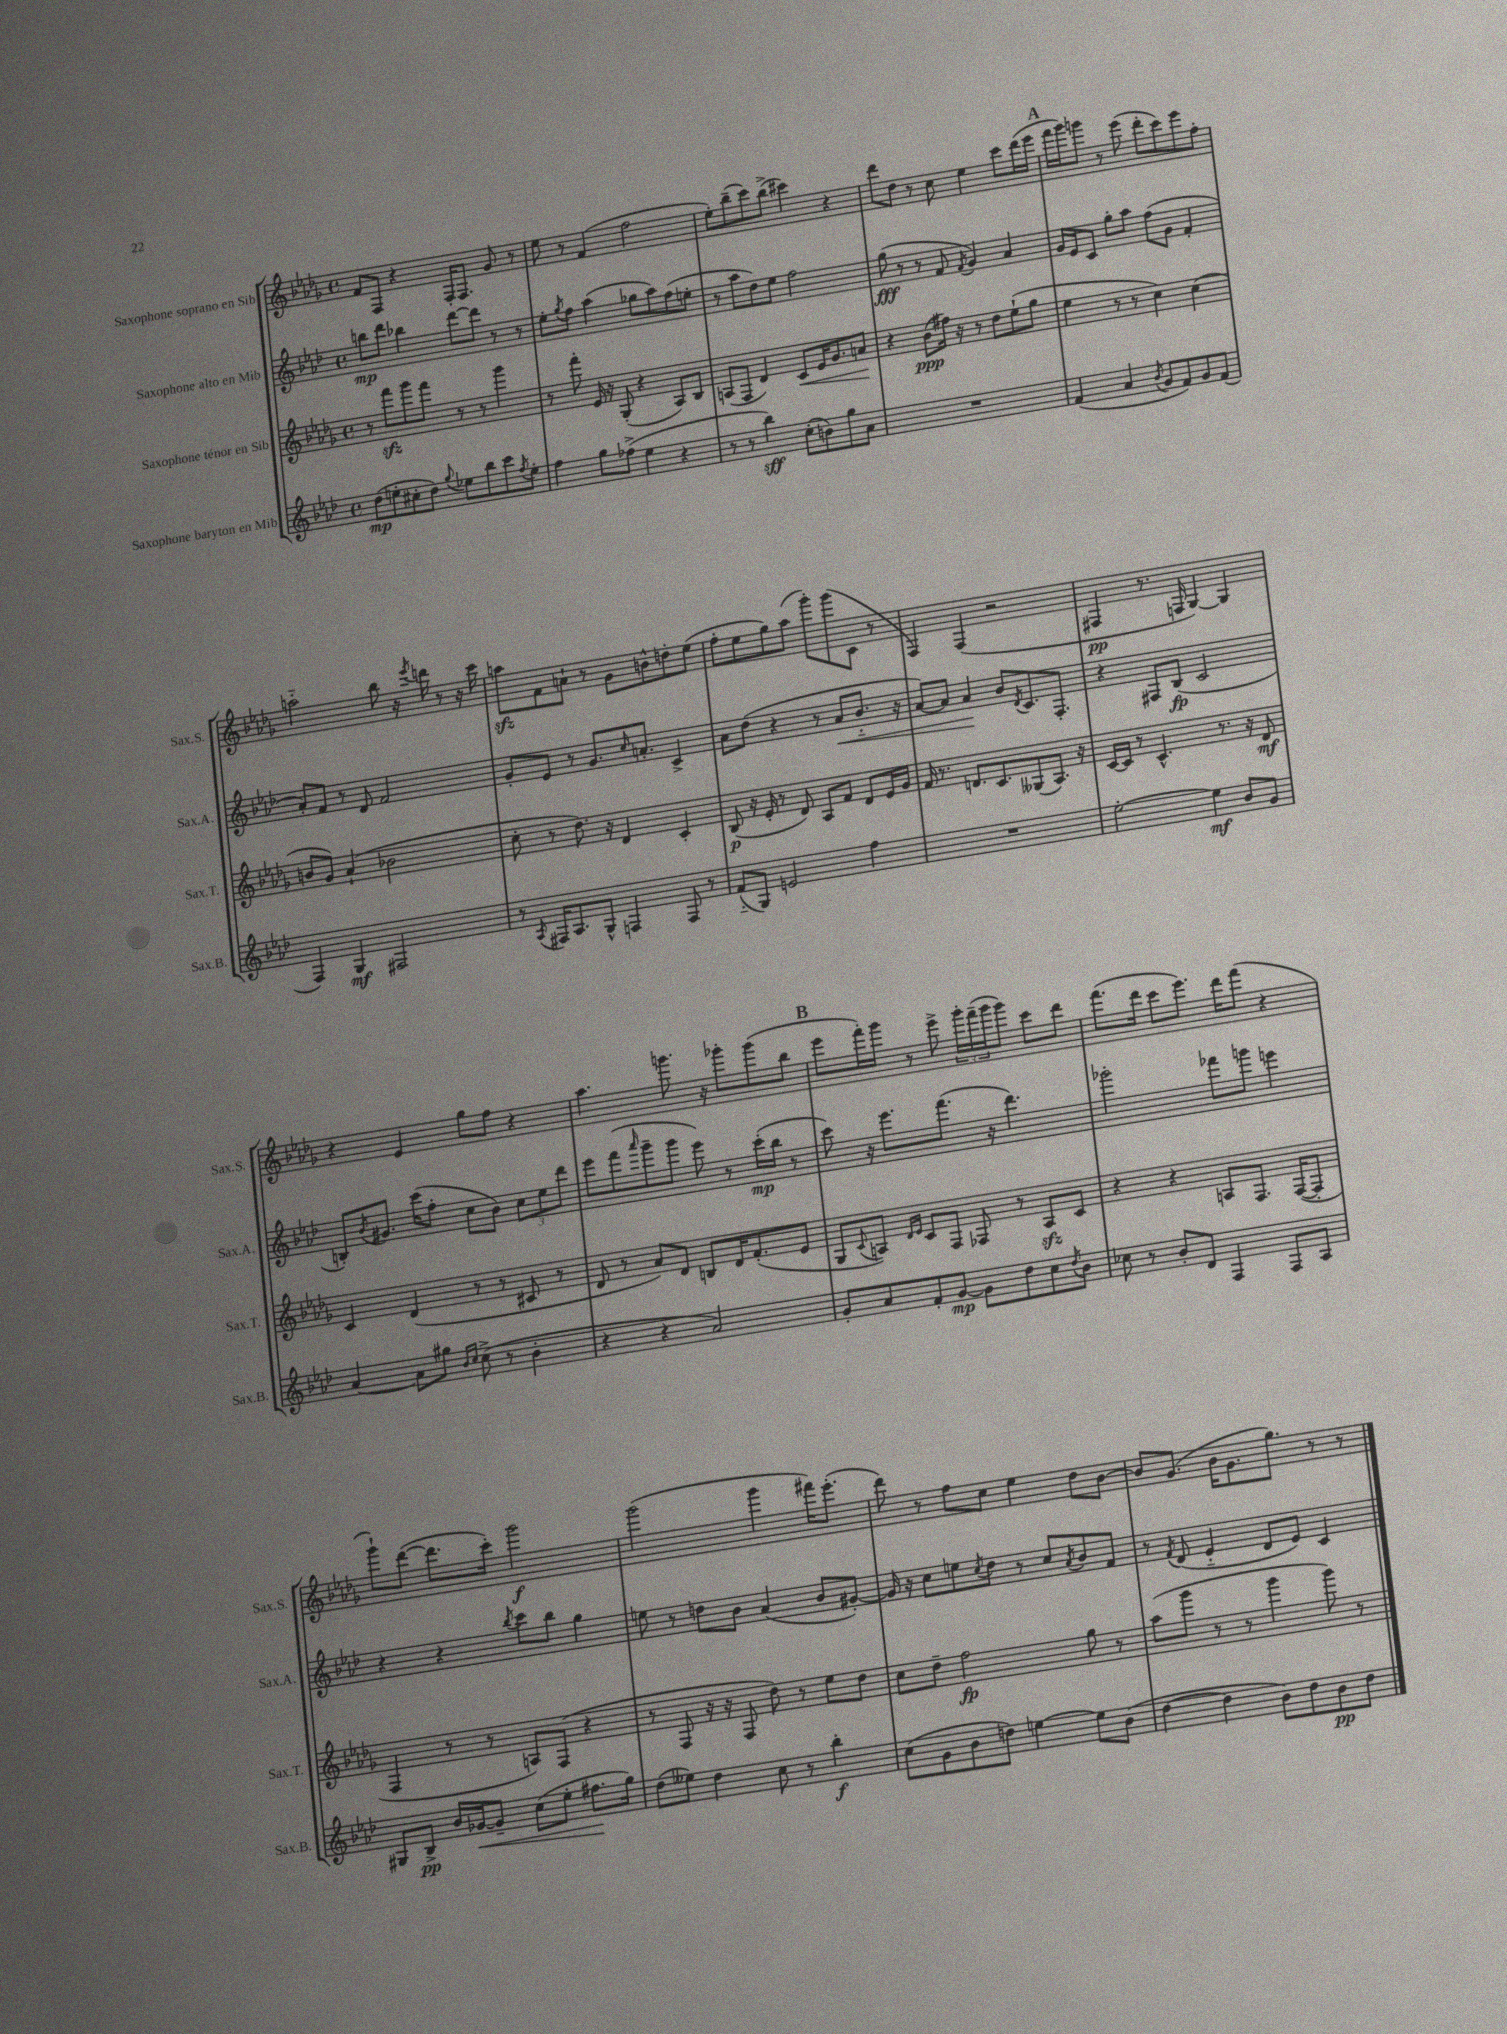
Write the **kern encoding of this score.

**kern	**kern	**kern	**kern
*staff4	*staff3	*staff2	*staff1
*clefG2	*clefG2	*clefG2	*clefG2
*k[b-e-a-d-]	*k[b-e-a-d-g-]	*k[b-e-a-d-]	*k[b-e-a-d-g-]
*M4/4	*M4/4	*M4/4	*M4/4
*met(c)	*met(c)	*met(c)	*met(c)
(8dd-	8r	8bb	8f
8ee'	8fff	8ddd-	8F
8cc#'	8ggg-	4bb-	4r
8dd-)	8fff	.	.
8qqgg	.	.	.
8ee-	8r	[8ddd-	16F'
.	.	.	8.F
8bb-	8r	8ddd-]	.
8ccc	4ggg-	8r	8g-
8qff	.	.	.
8ee-'	.	8r	8r
=	=	=	=
4ff	8r	8ee-'	8ee-
.	.	8qgg	.
.	8fff'	8ff	8r
8gg	16e-	(4aa-	(4f
.	16r	.	.
(8ff-^	(8G-'	.	.
4ee-	4r	8gg-	2ff
.	.	8aa-)	.
4r	8A-)	(8ff	.
.	8B-	8ee'	.
=	=	=	=
8r	(8A	8r	8ee-')
8r	8F	8aa-	(8bb-~
4bb-)	4d-)	8dd-)	8ccc)
.	.	8ee-	(8bb-^
(8cc'	8c	2ff	4ccc#)
8b)	16e-	.	.
.	8.g-	.	.
8gg	.	.	4r
8a-	8a	.	.
=	=	=	=
1r	4r	(8gg	8ddd-
.	.	8r	8dd-
.	(8b-	8r	8r
.	16ff#)	8f	8cc
.	16r	.	.
.	.	8qf	.
.	8r	4g)	4ee-
.	8dd-	.	.
.	(8ee-`	4a-	8ccc
.	8gg-	.	(16ddd-
.	.	.	16eee-
=	=	=	=
(4f	4ee-	16g	16fff
.	.	16e-	16ggg-)
.	.	8c	8ggg
4a-	8r	8gg'	8r
.	8r	8aa-	(8eee-
8qb-	.	.	.
8g	4cc)	(8ff	8ddd-'
8f)	.	8g	8ccc)
8g	(4cc	4f'	8eee-
(8f	.	.	8ff'
=	=	=	=
4F)	8b	8a-')	2aa'~
.	8g-)	8f	.
4G	(4a-`	8r	.
.	.	8d-	.
2F#	2b-	2f	8bb-
.	.	.	16r
.	.	.	8qeee-
.	.	.	16ddd
.	.	.	8r
.	.	.	16r
.	.	.	16ccc
=	=	=	=
8r	8cc'	8g'	8aa
8qA-	.	.	.
16F#	8r	8e-	8f
8.A-	.	.	.
.	8.dd-)	8r	8a`
8G^^	.	8.g	8r
.	16r	.	.
4F	4d-	.	8g-
.	.	16qqcc	.
.	.	8.a'	.
.	.	.	8b^^
8F	4c'	4c^	8dd'
8r	.	.	(8ee-
=	=	=	=
(8f'~	(8B-	8a-	8ff'
8G)	16r	(8dd-	8ee-
.	16e-'	.	.
2e	8r	4r	8gg-)
.	8d-)	.	(8aa-
.	8A-	8r	8ggg-')
.	8f	8a-	(8ggg-
4ff	8d-	8.b-'~	8c
.	16e-	.	8r
.	16g-	16r	.
=	=	=	=
1r	16f	[8a-)	4F)
.	8.r	.	.
.	.	8a-]	.
.	8.d	4a-	(4F
.	8.c	.	.
.	.	8b-	2r
.	.	8qd-	.
.	(8G--	8.c	.
.	8.A-)	.	.
.	.	8.F'	.
.	16r	.	.
=	=	=	=
[2ee-'	[16c	4r	4F#
.	16c]	.	.
.	8r	.	.
.	4.c^^	8F#	8.r
.	.	(8B-	.
.	.	.	16F
4ee-]	.	2c	[4G-)
.	8.r	.	.
8b-	.	.	4G-]
.	16r	.	.
8g	8d-	.	.
=	=	=	=
[4a-	4c	8B')	4r
.	.	8qb-	.
.	.	8.g#	.
8a-]	(4d-	.	4e-
.	.	(16ccc	.
8gg#	.	8ff'	.
16qqb-	.	.	.
16qqcc	.	.	.
(8cc^	8r	8cc	8gg-
8r	8r	8b-)	8ff
4b-'	8c#	12cc	4r
.	.	12ee-	.
.	8r	.	.
.	.	12ddd-	.
=	=	=	=
4r	8d-	8eee-	4.aa-
.	8r	(8fff	.
.	.	16qqaaa-	.
4r	8a-)	8ggg~	.
.	8d-	8ggg	8.ggg
2a-)	8B	8eee-)	.
.	.	.	16r
.	16d-	8r	8ggg-'
.	(8.f'	.	.
.	.	(16ccc'	(8ggg-
.	.	16bb-	.
.	8e-	8r	8bb-
=	=	=	=
8g'	8G-	8ccc)	8eee-
.	8qqc	.	.
8a-	8A)	16r	16fff')
.	.	8.eee-	16ggg-
.	16qqd-	.	.
.	16qqe-	.	.
8f'	8c	.	8r
[8g	8F	(8.fff	8eee-^
8g]	8F-	.	24ggg-'
.	.	.	(24fff~
.	.	16r	.
.	.	.	24ggg-
8dd-	8r	4.ddd-)	8ggg-)
8cc	8A	.	8ccc
8qdd-	.	.	.
8b-	8c	.	8ddd-
=	=	=	=
8cc-	4r	2ggg-'	(8.fff
8r	.	.	.
.	.	.	16ddd-
8b-'	4r	.	8ccc
8d-	.	.	8.eee-)
4F	8A	8fff-	.
.	.	.	16ddd-
.	8.F	8ggg	(8fff
8F	.	4eee	4r
.	([16F	.	.
8A-	8F']	.	.
=	=	=	=
8G#	4F	4r	8ggg-`)
8B-^	.	.	([8ddd-
16b-	8r	4r	8.ddd-]
[16g-	.	.	.
8g-~]	8r	.	.
.	.	.	16ccc')
.	.	8qbb-	.
(8cc	8A)	8ccc	2ggg-
8ee-'	(8F	8bb-	.
8.ff#	4r	4gg	.
16gg)	.	.	.
=	=	=	=
(8dd-	8r	8ee	(2ggg-
8ee--)	8F	8r	.
4dd-	16r	8dd	.
.	16r	.	.
.	8F	8b-	.
8cc	8dd-)	(4a-	4ggg-
8r	8r	.	.
4bb-'	8ee-	8b-	16fff#)
.	.	.	(8.eee-'
.	8dd-	[8g#')	.
=	=	=	=
(8cc	8cc	16g#]	8ddd-)
.	.	16r	.
8g	8dd-~	8cc	8r
8b-	2ff	8ee	8ff
.	.	8qcc	.
8dd)	.	8dd-	8cc
[4ee	.	8r	4ee-
.	.	8cc	.
.	.	8qa-	.
8ee]	8gg-	8b-	8dd-
(8b-	8r	8f	[8b-
=	=	=	=
[4dd-	(8aa-	8r	8b-]
.	.	8qf	.
.	8ggg-	(8d-	(8.g-
4dd-]	8r	4e-'~	.
.	.	.	16b-
.	8r	.	8.g-
8b-)	4ggg-	8d-	.
.	.	.	8.gg-)
8dd-	.	8e-)	.
8b-	8ggg-)	4c	8r
8dd-	8r	.	8r
==	==	==	==
*-	*-	*-	*-
